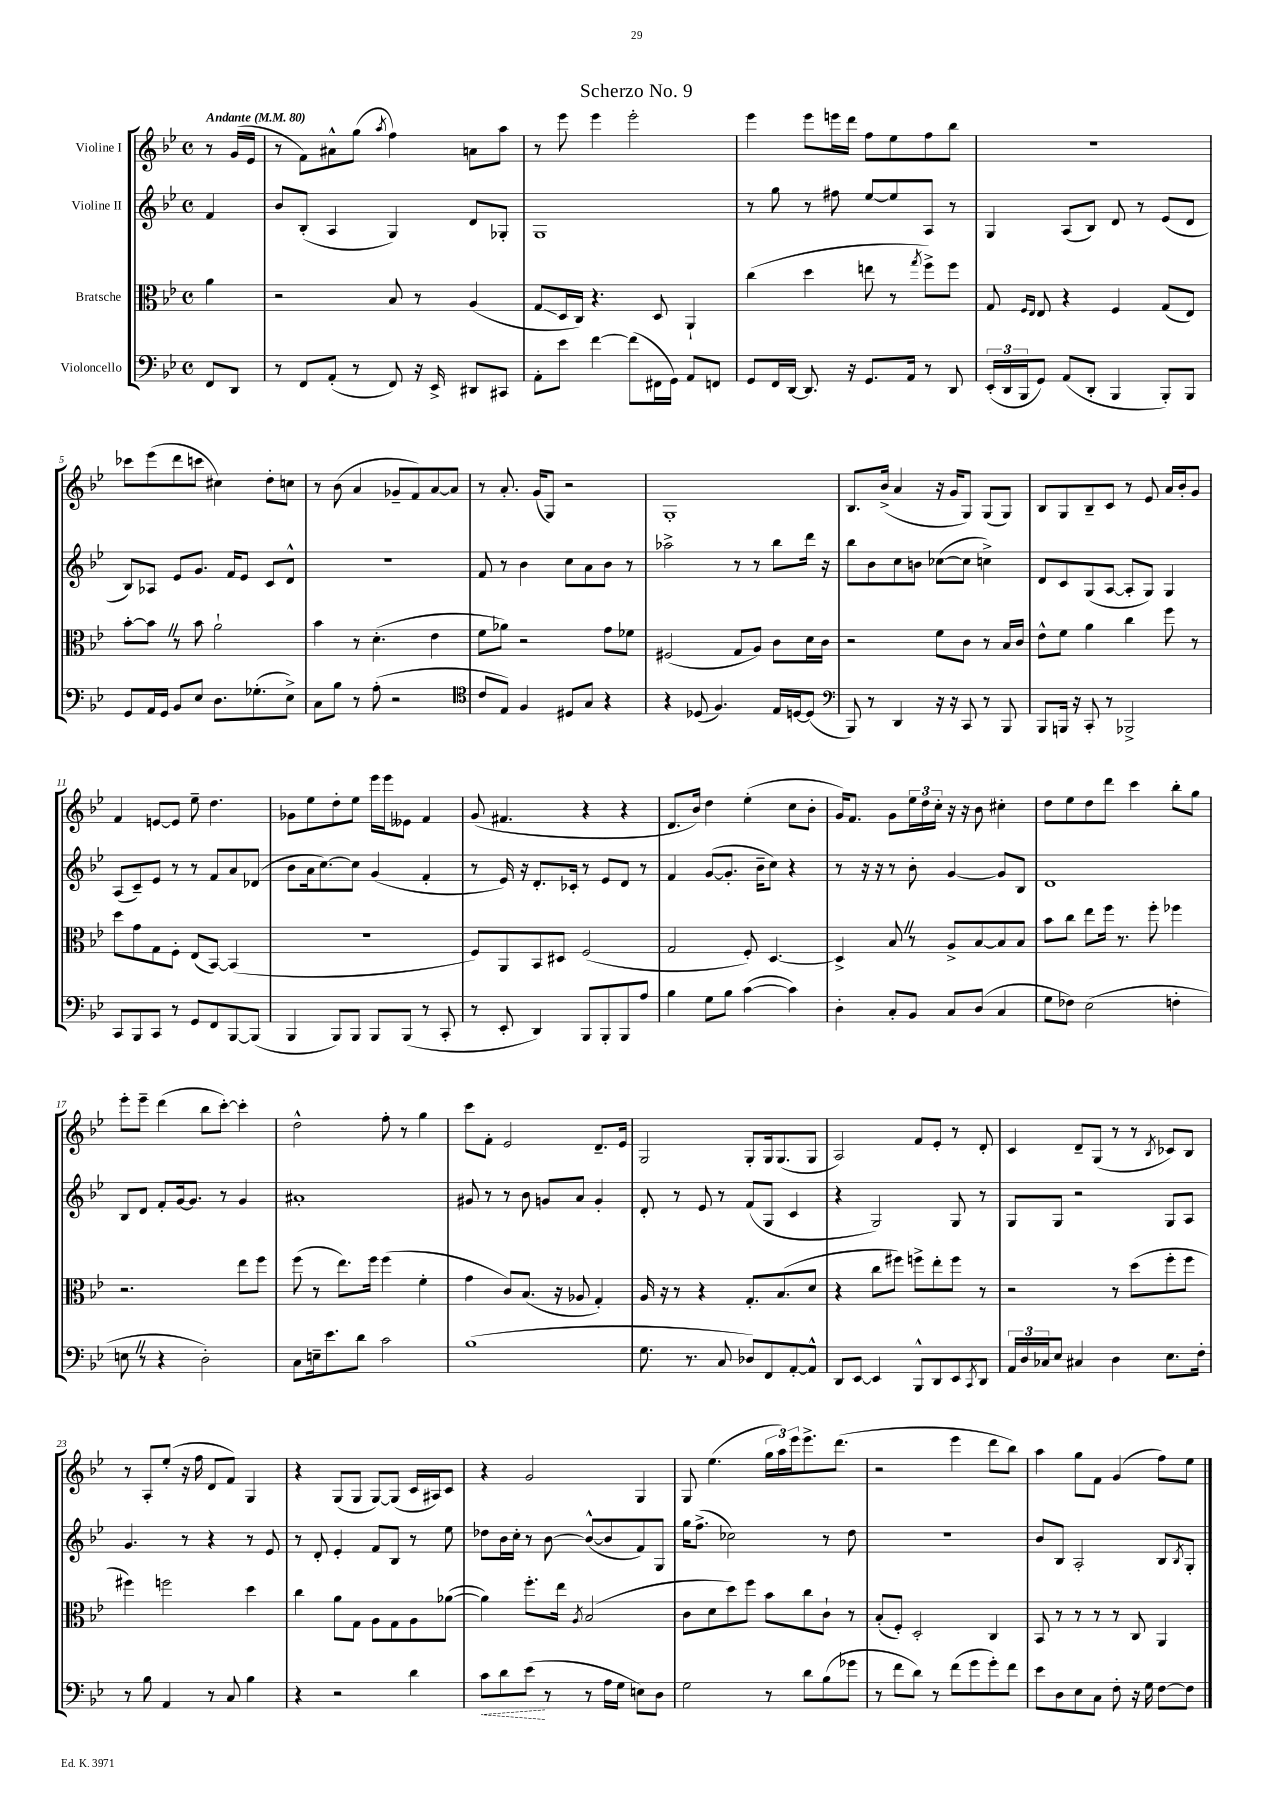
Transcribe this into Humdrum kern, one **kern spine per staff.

**kern	**kern	**kern	**kern
*staff4	*staff3	*staff2	*staff1
*clefF4	*clefC3	*clefG2	*clefG2
*k[b-e-]	*k[b-e-]	*k[b-e-]	*k[b-e-]
*M4/4	*M4/4	*M4/4	*M4/4
*met(c)	*met(c)	*met(c)	*met(c)
*MM80	*MM80	*MM80	*MM80
8FF	4a	4f	8r
8DD	.	.	(16g
.	.	.	16e-
=	=	=	=
8r	2r	8b-	8r
8FF	.	(8B-'	8f)
(8AA'	.	4A	8a#^^
8r	.	.	(8gg
.	.	.	8qaa
8FF)	8B-	4G)	4ff)
16r	8r	.	.
16EE-^	.	.	.
8DD#	(4A	8d	8a
8CC#	.	8G-'	8aa
=	=	=	=
8AA'	8G	1G	8r
8e-	16D	.	8eee-
.	16C)	.	.
[4f	4.r	.	4eee-
(8f]	.	.	2eee-'
16FF#	8D	.	.
16GG)	.	.	.
8AA	4AA`	.	.
8FF	.	.	.
=	=	=	=
8GG	(4cc	8r	4eee-
16FF	.	8gg	.
[16DD	.	.	.
8.DD]	4dd	8r	8eee-
.	.	8ff#	16eee
16r	.	.	16ddd
8.GG	8ee	[8ee-	8ff
.	8r	8ee-]	8ee-
16AA	.	.	.
.	8qgg	.	.
8r	8ff^)	8A	8ff
8DD	8ff	8r	8bb-
=	=	=	=
(24EE-'	8G	4G	1r
24DD	.	.	.
24BBB-	.	.	.
.	16qqF	.	.
.	16qqE-	.	.
8GG)	8E-	.	.
(8AA	4r	(8A	.
8DD'	.	8B-)	.
4BBB-	4F	8d	.
.	.	8r	.
8BBB-')	(8G	(8e-	.
8BBB-	8E-)	8d	.
=	=	=	=
8GG	[8b-'	8B-)	8ccc-
16AA	8b-]	8A-	(8eee-
16GG	.	.	.
8BB-	8r	8e-	8ddd
8E-	8b-	8.g	8ccc
8.D	2a`	.	4cc#)
.	.	16f	.
.	.	8e-	.
(8.G-'	.	.	.
.	.	8c	8dd'
8E-^)	.	8d^^	8cc
=	=	=	=
8C	4b-	1r	8r
8B-	.	.	(8b-
8r	8r	.	4a
(8A'	(4.d'	.	.
2r	.	.	8g-~
.	.	.	8f)
.	4e-	.	[8a
.	.	.	8a]
=	=	=	=
*clefC4	*	*	*
8c	8f	8f	8r
8E-)	8a-)	8r	8.a'
4F	2r	4b-	.
.	.	.	(16g
.	.	.	8G)
8D#	.	8cc	2r
8G	.	8a	.
4r	8g	8b-	.
.	8f-	8r	.
=	=	=	=
4r	(2F#	2aa-^	1G'
(8D-	.	.	.
4.F)	.	.	.
.	8G	8r	.
.	8A)	8r	.
16E-	8c	8bb-	.
[16D	.	.	.
(8D]	16d	16ddd	.
.	16c	16r	.
=	=	=	=
*clefF4	*	*	*
8BBB-)	2r	8bb-	8.B-
8r	.	8b-	.
.	.	.	(16b-^
4DD	.	8cc	4a
.	.	8b	.
16r	8f	([8cc-	16r
16r	.	.	16g
8CC	8c	8cc-]	8G)
8r	8r	4cc^)	(8G
8BBB-	16B-	.	8G)
.	16c	.	.
=	=	=	=
8BBB-	8e-^^	8d	8B-
16BBB	8f	8c	8G
16r	.	.	.
8CC'	4a	(8G	8B-~
8r	.	[8A	8c
2BBB-^	4cc	8A']	8r
.	.	8G)	8e-
.	8ff	4G	16a
.	.	.	16b-'
.	8r	.	8g
=	=	=	=
8CC	8dd	(8A	4f
8BBB-	8g	8c~)	.
8CC	8G	8e-	[8e
8r	8F'	8r	8e]
8GG	(8E-	8r	8ee-~
8FF	[8BB-)	8f	4.dd
[8BBB-	(4BB-]	8a	.
(8BBB-]	.	(8d-	.
=	=	=	=
4BBB-	1r	8b-	8g-
.	.	16a	8ee-
.	.	[8.cc)	.
8BBB-)	.	.	8dd'
8BBB-	.	8cc]	8ee-
8BBB-	.	(4g	16eee-
.	.	.	16eee-
(8BBB-	.	.	8e--
8r	.	4f'	4f
8CC'	.	.	.
=	=	=	=
8r	8F)	8r	(8g
8EE-'	8AA	16e-)	4.f#
.	.	16r	.
4DD)	8BB-	8.d'	.
.	8D#	.	.
.	.	16c-'	.
8BBB-	(2F	8r	4r
8BBB-'	.	8e-	.
8BBB-	.	8d	4r
8A	.	8r	.
=	=	=	=
4B-	2G	4f	8.d
.	.	.	16b-)
8G	.	([8g	4dd
8B-	.	8.g']	.
([4c	8F')	.	(4ee-'
.	.	16b-~	.
.	[4.D	8cc)	.
4c])	.	4r	8cc
.	.	.	8b-'
=	=	=	=
4D'	4D^]	8r	16g)
.	.	.	8.f
.	.	16r	.
.	.	16r	.
8C'	8B-	8r	8g
8BB-	8r	8b-'	24ee-
.	.	.	24dd
.	.	.	24cc'
8C	8A^	[4g	16r
.	.	.	16r
(8D	[8B-	.	8b-
4C	8B-]	8g]	4cc#'
.	8B-	8B-	.
=	=	=	=
8G	8b-	1d	8dd
8F-)	8cc	.	8ee-
(2E-	8ee-	.	8dd
.	16ff	.	8ddd
.	8.r	.	.
.	.	.	4ccc
.	8ff'	.	.
4F'	4ff-	.	8bb-'
.	.	.	8gg
=	=	=	=
8E	2.r	8B-	8eee-'
8r	.	8d	8eee-~
4r	.	8f'	(4ddd
.	.	[16g	.
.	.	8.g]	.
2D')	.	.	8bb-
.	.	8r	[8ccc')
.	8ee-	4g	4ccc']
.	8ff	.	.
=	=	=	=
8C	(8ff	1a#'	2dd^^
16E~	8r	.	.
8.e-	.	.	.
.	8.ee-)	.	.
8d	.	.	.
.	16ff	.	.
2c	(4ff	.	8ff'
.	.	.	8r
.	4f'	.	4gg
=	=	=	=
(1B-	4g	8g#	8ccc
.	.	8r	8f'
.	8c)	8r	2e-
.	(8.B-	8b-	.
.	.	8g	.
.	16r	.	.
.	8A-	8a	.
.	4G')	4g'	8.d~
.	.	.	16e-
=	=	=	=
8.G	16A	8d'	2G
.	16r	.	.
.	8r	8r	.
8.r	.	.	.
.	4r	8e-	.
8C	.	8r	.
8D-)	8.G'	(8f	8G'
8FF	.	8G	16G
.	(8.B-	.	(8.G
[8AA'	.	4c	.
8AA^^]	8d	.	8G
=	=	=	=
8DD	4r	4r	2A)
[8EE-	.	.	.
4EE-]	8cc	2G)	.
.	8ff#)	.	.
8BBB-^^	8ff^	.	8f
8DD	8ee-'	.	8e-'
8EE-	8ff	8G	8r
8qCC	.	.	.
8DD	8r	8r	8d'
=	=	=	=
24AA	2r	8G	4c
24D	.	.	.
24C-	.	.	.
8E-	.	8G	.
4C#	.	2r	8d~
.	.	.	(8G
4D	8r	.	8r
.	(8dd	.	8r
.	.	.	8qB-
8.E-	8ff'	8G	8c-)
.	8ff	8A	8B-
16F'	.	.	.
=	=	=	=
8r	4ff#)	4.g	8r
8B-	.	.	8A'
4AA	2ff	.	(8ee-'
.	.	8r	16r
.	.	.	16ff
8r	.	4r	8d
8C	.	.	8f)
4B-	4dd	8r	4G
.	.	8e-	.
=	=	=	=
4r	4cc	8r	4r
.	.	8d'	.
2r	8a	4e-'	(8G
.	8G	.	8G
.	8A	8f	[8G)
.	8G	8B-	(8G]
4d	8A	8r	16c
.	.	.	16A#)
.	([8a-	8ee-	8c
=	=	=	=
8c	4a-])	8dd-	4r
8d	.	16b-	.
.	.	16cc'	.
(8e-	8.ff'	8r	2g
8r	.	[8b-	.
.	16ee-	.	.
.	8qA	.	.
8r	(2B-	(8b-^^_	.
16A	.	8b-]	.
16G	.	.	.
8E)	.	8f)	4G
8D	.	8G	.
=	=	=	=
2G	8c	16gg	8G
.	.	(8.ff^	.
.	8d	.	(4.ee-
.	8dd)	2cc-)	.
.	8ff	.	.
8r	8b-	.	24gg
.	.	.	24aa)
.	.	.	24eee-
8d	8cc	.	8.eee-^
(8B-	8c`	8r	.
.	.	.	(8.ddd
8g-	8r	8dd	.
=	=	=	=
8r	(8B-'	1r	2r
8f	8F')	.	.
8d)	2D'	.	.
8r	.	.	.
(8f	.	.	4eee-
8g	.	.	.
8g')	4C	.	8ddd
8f	.	.	8bb-)
=	=	=	=
8e-	8BB-	8b-	4aa
8D	8r	8B-	.
8E-	8r	2A'	8gg
8C	8r	.	8f
8F'	8r	.	(4g
16r	8C	.	.
16G	.	.	.
[8F	4AA	8B-	8ff)
.	.	8qB-	.
8F]	.	8G'	8ee-
==	==	==	==
*-	*-	*-	*-
